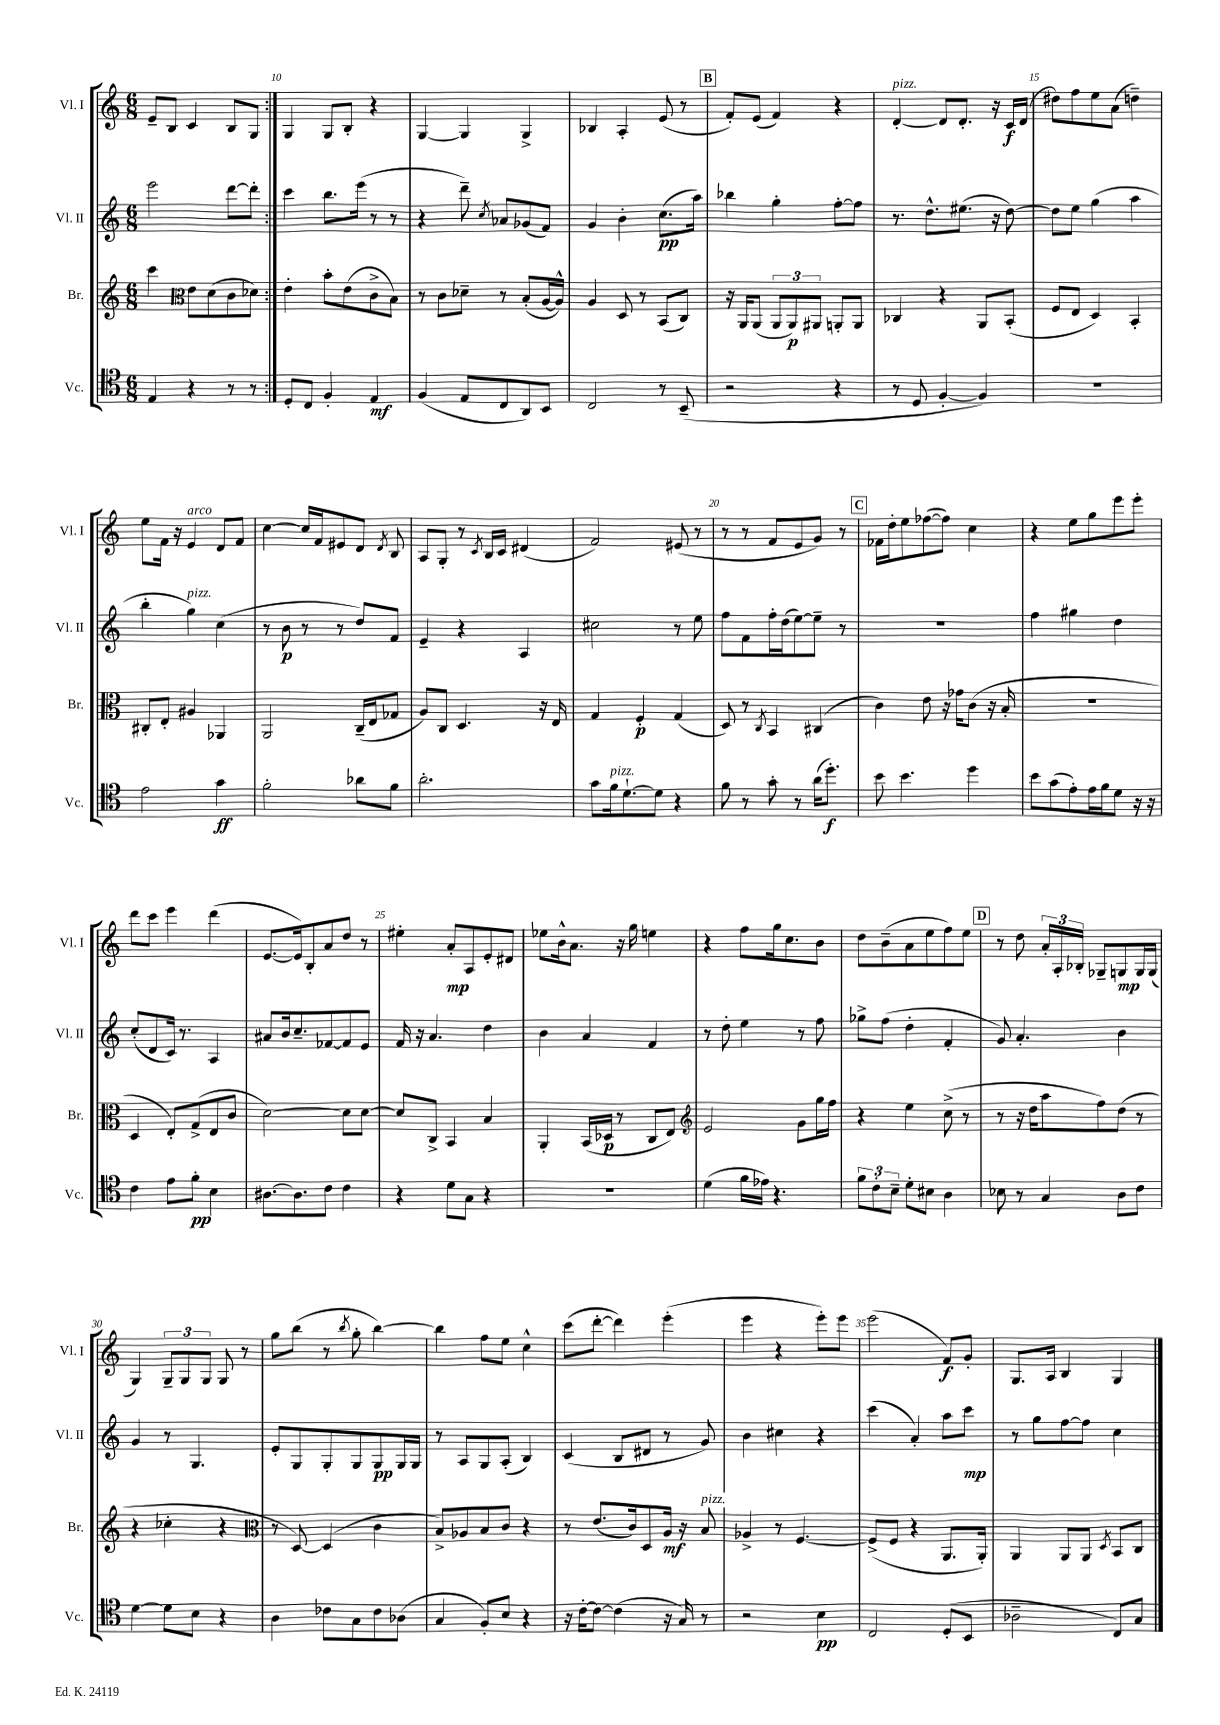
<<
\new StaffGroup <<
\new Staff = "s0" \with { instrumentName = "Vl. I" shortInstrumentName = "Vl. I" } {
    \clef treble \key c \major \numericTimeSignature \time 6/8
    \autoBeamOff \repeat volta 2 { e'8[-- b8] c'4 b8[ g8] | }
    g4 g8[ b8]-. r4 |
    g4~ g4 g4-> |
    bes4 a4-. e'8( r8 |
    \mark \markup { \box "B" } f'8[-.) e'8]( f'4) r4 |
    d'4~-.^\markup { \italic "pizz." } d'8[ d'8.]-. r16 c'16[\f d'16]( |
    dis''8[) f''8 e''8 a'8]( d''4--) |
    e''8[ f'16] r16 e'4^\markup { \italic "arco" } d'8[ f'8] |
    c''4~ c''16[ f'16 eis'8 d'8] \acciaccatura { d'8 } b8 |
    a8[ g8]-. r8 \acciaccatura { c'8 } b16[ c'16] dis'4( |
    f'2) eis'8( r8 |
    r8 r8 f'8[ e'8 g'8]) r8 |
    \mark \markup { \box "C" } fes'16[ d''16-. e''8 fes''8~( fes''8]) c''4 |
    r4 e''8[ g''8 e'''8 e'''8]-. |
    d'''8[ c'''8] e'''4 d'''4( |
    e'8.[~ e'16) b8-. a'8 d''8] r8 |
    eis''4-. a'8[-.\mp a8 e'8-. dis'8] |
    ees''8[ b'16-^ a'8.] r16 g''16 e''4 |
    r4 f''8[ g''16 c''8. b'8] |
    d''8[ b'8--( a'8 e''8 f''8) e''8] |
    \mark \markup { \box "D" } r8 d''8 \tuplet 3/2 { a'16[-. a16-. bes16]-. } ges8[-- g8\mp g16 g16]( |
    g4) \tuplet 3/2 { g8[-- g8 g8] } g8 r8 |
    g''8[ b''8]( r8 \acciaccatura { b''8 } g''8-. b''4~) |
    b''4 f''8[ e''8] c''4-^ |
    c'''8[( d'''8]~-. d'''4) e'''4-.( |
    e'''4 r4 e'''8[-.) e'''8] |
    e'''2( f'8[\f) g'8]-. |
    g8.[ a16] b4 g4 \bar "|." |
}
\new Staff = "s1" \with { instrumentName = "Vl. II" shortInstrumentName = "Vl. II" } {
    \clef treble \key c \major \numericTimeSignature \time 6/8
    \autoBeamOff \repeat volta 2 { e'''2 d'''8[~ d'''8]-. | }
    c'''4 b''8.[ e'''16]( r8 r8 |
    r4 d'''8--) \acciaccatura { c''8 } aes'8[ ges'8( f'8]) |
    g'4 b'4-. c''8.[\pp( a''16]) |
    \mark \markup { \box "B" } bes''4 g''4-. f''8[~-. f''8] |
    r8. d''8.[-^ eis''8.]( r16 d''8~) |
    d''8[ e''8] g''4( a''4 |
    b''4-. g''4^\markup { \italic "pizz." }) c''4( |
    r8 b'8\p r8 r8 d''8[) f'8] |
    e'4-- r4 a4 |
    cis''2 r8 e''8 |
    f''8[ f'8 f''16-. d''16( e''8~) e''8]-- r8 |
    \mark \markup { \box "C" } R2. |
    f''4 gis''4 d''4 |
    c''8[-.( d'8 c'16]) r8. a4 |
    ais'8[ b'16 c''8.-- fes'8~ fes'8 e'8] |
    f'16 r16 a'4. d''4 |
    b'4 a'4 f'4 |
    r8 d''8-. e''4 r8 f''8 |
    ges''8[-> f''8]( d''4-. f'4-. |
    \mark \markup { \box "D" } g'8) a'4.-. b'4 |
    g'4 r8 g4. |
    e'8[-. g8 g8-. g8 g8\pp g16 g16] |
    r8 a8[ g8 a8]-.( b4) |
    c'4( b8[ dis'8] r8 g'8) |
    b'4 cis''4 r4 |
    c'''4( a'4-.) a''8[ c'''8]\mp |
    r8 g''8[ f''8~ f''8] c''4 \bar "|." |
}
\new Staff = "s2" \with { instrumentName = "Br." shortInstrumentName = "Br." } {
    \clef treble \key c \major \numericTimeSignature \time 6/8
    \autoBeamOff \repeat volta 2 { c'''4 \clef alto e'8[ d'8( c'8 des'8]) | }
    e'4-. b'8[-. e'8( c'8-> b8]) |
    r8 c'8[ des'8]-- r8 b8[-.( a16~ a16]-^) |
    a4 d8 r8 b,8[( c8]) |
    \mark \markup { \box "B" } r16 a,16[ a,8]( \tuplet 3/2 { a,8[ a,8\p) ais,8] } a,8[-. a,8] |
    ces4 r4 a,8[ b,8]-.( |
    f8[ e8] d4) b,4-. |
    cis8[-. e8]-. ais4 aes,4 |
    a,2 c16[--( e16 ges8] |
    a8[) c8] d4. r16 e16 |
    g4 f4-.\p g4( |
    d8) r8 \acciaccatura { c8 } b,4 cis4( |
    \mark \markup { \box "C" } c'4) e'8 r16 ges'16[ c'8]( r16 b16-. |
    R2. |
    d4 e8[-.) g8->( e8 c'8] |
    d'2~) d'8[ d'8]~ |
    d'8[ c8]-> b,4 b4 |
    a,4-. b,16[( des16]\p r8 c8[ e8]) |
    \clef treble e'2 g'8[ g''16 f''16] |
    r4 e''4 c''8->( r8 |
    \mark \markup { \box "D" } r8 r16 d''16[ a''8 f''8) d''8]( r8 |
    r4 ces''4-. r4 |
    \clef alto r8 d8~) d4( c'4 |
    b8[->) aes8 b8 c'8] r4 |
    r8 e'8.[( c'16) d8 a16]\mf r16 b8^\markup { \italic "pizz." } |
    aes4-> r8 f4.~ |
    f8[->( f8] r4 a,8.[ a,16]-.) |
    a,4 a,8[ a,8] \acciaccatura { d8 } b,8[ c8] \bar "|." |
}
\new Staff = "s3" \with { instrumentName = "Vc." shortInstrumentName = "Vc." } {
    \clef tenor \key c \major \numericTimeSignature \time 6/8
    \autoBeamOff \repeat volta 2 { e4 r4 r8 r8 | }
    d8[-. c8] f4-. e4\mf |
    f4( e8[ c8 a,8) b,8] |
    c2 r8 b,8--( |
    \mark \markup { \box "B" } r2 r4 |
    r8 d8 f4~-. f4) |
    R2. |
    e'2 g'4\ff |
    f'2-. aes'8[ f'8] |
    a'2.-. |
    g'8[ f'16^\markup { \italic "pizz." } d'8.~-! d'8] r4 |
    f'8 r8 g'8-. r8 a'16[( d''8.]-.\f) |
    \mark \markup { \box "C" } b'8 b'4. d''4 |
    b'8[ g'8( e'8-.) e'16 f'16 d'8] r16 r16 |
    c'4 e'8[ f'8]-.\pp b4 |
    ais8.[~ ais8. c'8] c'4 |
    r4 d'8[ g8] r4 |
    R2. |
    d'4( f'16[ ees'16]) r4. |
    \tuplet 3/2 { f'8[ c'8-. b8]-- } d'8[-. bis8] a4 |
    \mark \markup { \box "D" } bes8 r8 g4 a8[ c'8] |
    d'4~ d'8[ b8] r4 |
    a4 ces'8[ g8 ces'8 aes8]( |
    g4 f8[-.) b8] r4 |
    r16 c'16[~-. c'8]~ c'4( r16 g16) r8 |
    r2 b4\pp |
    c2 d8[-.( b,8] |
    aes2-- c8[) g8] \bar "|." |
}
>>
>>
\layout { \context { \Score currentBarNumber = #9 \override BarNumber.break-visibility = ##(#f #t #t) barNumberVisibility = #(every-nth-bar-number-visible 5) } }
